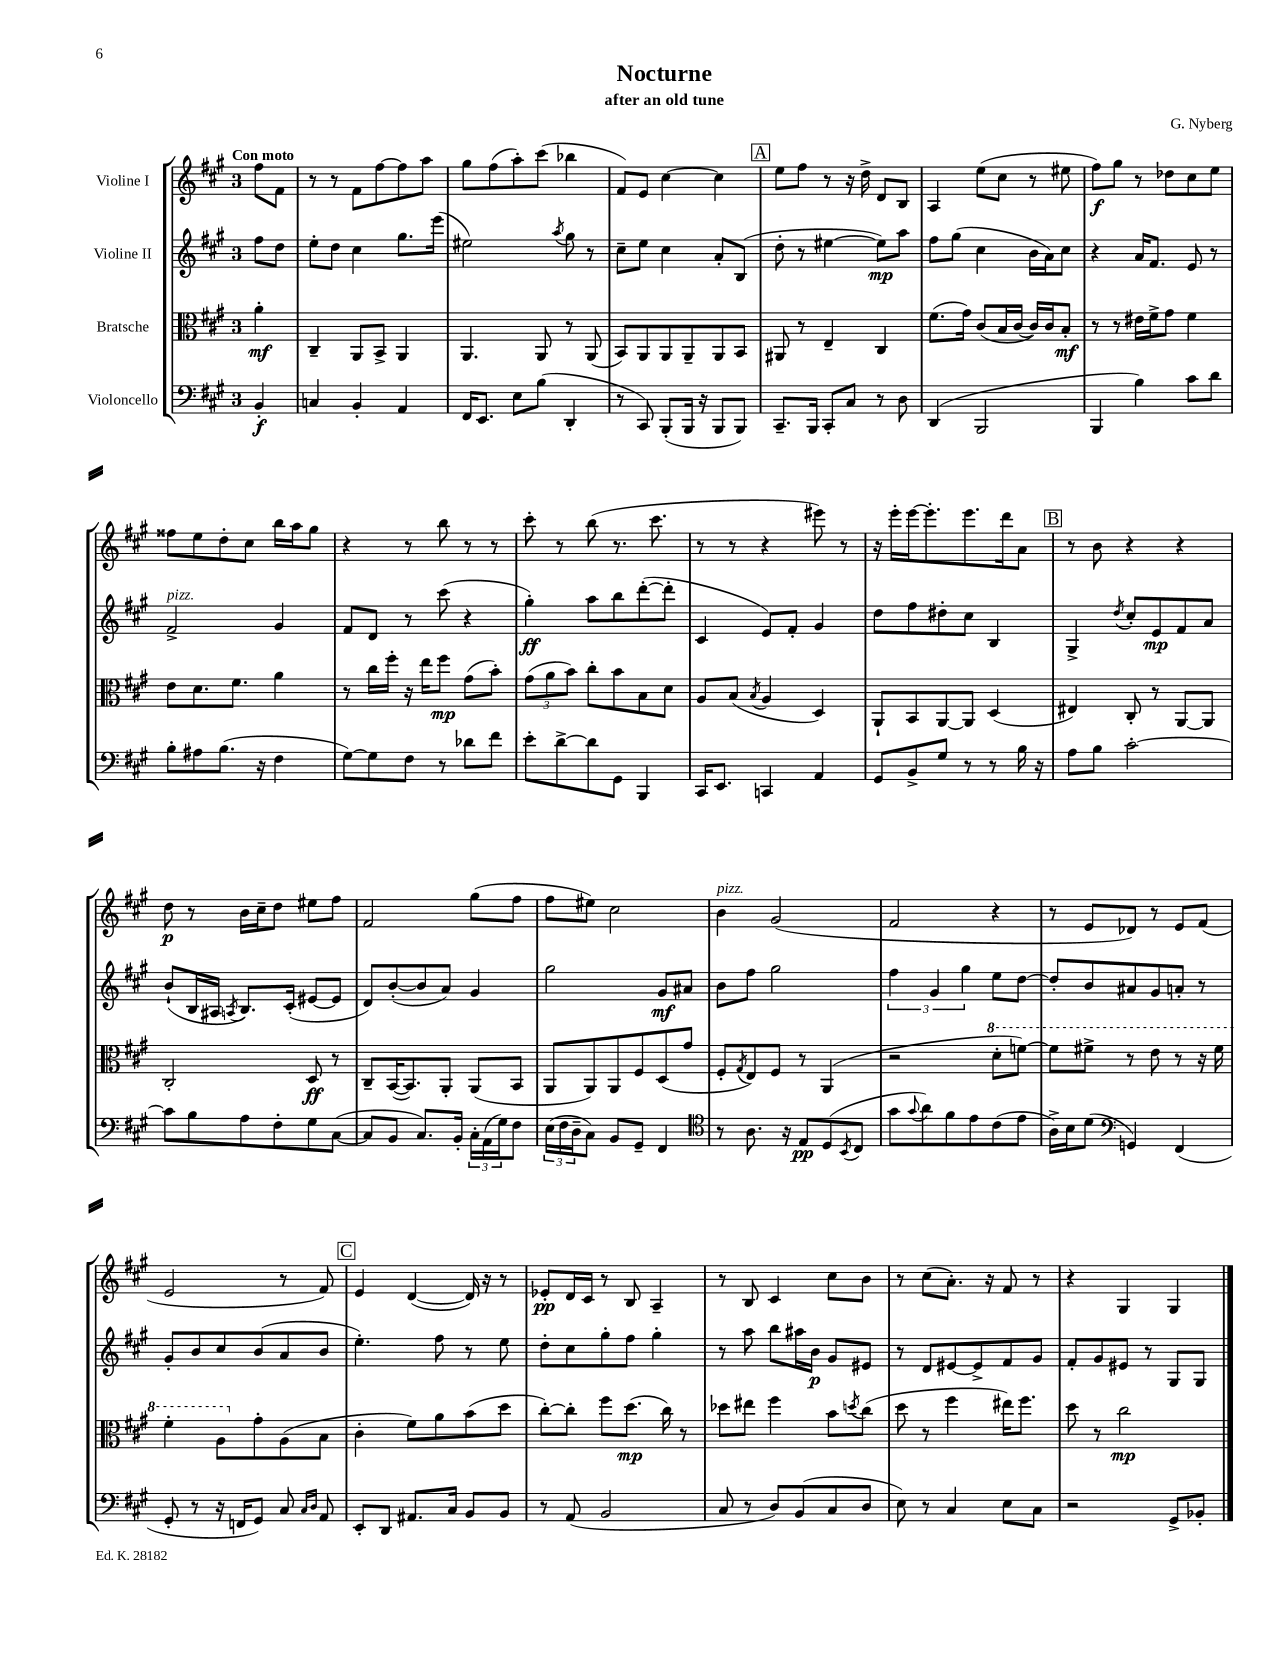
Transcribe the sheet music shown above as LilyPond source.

\header { title = "Nocturne" composer = "G. Nyberg" subtitle = "after an old tune" }
<<
\new StaffGroup <<
\new Staff = "s0" \with { instrumentName = "Violine I" } {
    \clef treble \key a \major \once \override Staff.TimeSignature.style = #'single-digit \time 3/4 \partial 4 \tempo "Con moto"
    fis''8 fis'8 |
    r8 r8 fis'8 fis''8~ fis''8 a''8 |
    gis''8 fis''8( a''8-.) cis'''8( bes''4 |
    fis'8) e'8 cis''4~ cis''4 |
    \mark \markup { \box "A" } e''8 fis''8 r8 r16 d''16-> d'8 b8 |
    a4 e''8( cis''8 r8 eis''8 |
    fis''8\f) gis''8 r8 des''8 cis''8 e''8 |
    fisis''8 e''8 d''8-. cis''8 b''16 a''16 gis''8 |
    r4 r8 b''8 r8 r8 |
    cis'''8-. r8 b''8( r8. cis'''8. |
    r8 r8 r4 eis'''8) r8 |
    r16 e'''16-. e'''16~ e'''8.-. e'''8. d'''16 a'8 |
    \mark \markup { \box "B" } r8 b'8 r4 r4 |
    d''8\p r8 b'16 cis''16-- d''8 eis''8 fis''8 |
    fis'2 gis''8( fis''8 |
    fis''8 eis''8) cis''2 |
    b'4^\markup { \italic "pizz." } gis'2( |
    fis'2 r4 |
    r8 e'8 des'8) r8 e'8 fis'8( |
    e'2 r8 fis'8) |
    \mark \markup { \box "C" } e'4 d'4~( d'16) r16 r8 |
    ees'8-.\pp d'16 cis'16 r8 b8 a4-- |
    r8 b8 cis'4 cis''8 b'8 |
    r8 cis''8( a'8.-.) r16 fis'8 r8 |
    r4 gis4 gis4 \bar "|." |
}
\new Staff = "s1" \with { instrumentName = "Violine II" } {
    \clef treble \key a \major \once \override Staff.TimeSignature.style = #'single-digit \time 3/4 \partial 4
    fis''8 d''8 |
    e''8-. d''8 cis''4 gis''8. e'''16( |
    eis''2) \acciaccatura { a''8 } gis''8 r8 |
    cis''8-- e''8 cis''4 a'8-. b8( |
    \mark \markup { \box "A" } d''8-. r8 eis''4~ eis''8\mp) a''8 |
    fis''8 gis''8( cis''4 b'16 a'16) cis''8 |
    r4 a'16 fis'8. e'8 r8 |
    fis'2->^\markup { \italic "pizz." } gis'4 |
    fis'8 d'8 r8 cis'''8( r4 |
    gis''4-.\ff) a''8 b''8 d'''8~-.( d'''8-. |
    cis'4 e'8) fis'8-. gis'4 |
    d''8 fis''8 dis''8-. cis''8 b4 |
    \mark \markup { \box "B" } gis4-> \acciaccatura { d''8 } cis''8-. e'8\mp fis'8 a'8 |
    b'8-!( b16 ais16 \acciaccatura { a8 } b8.) cis'16-.( eis'8~ eis'8 |
    d'8) b'8~-.( b'8 a'8) gis'4 |
    gis''2 gis'8\mf ais'8 |
    b'8 fis''8 gis''2 |
    \tuplet 3/2 { fis''4 gis'4 gis''4 } e''8 d''8~ |
    d''8-. b'8 ais'8 gis'8 a'8-. r8 |
    gis'8-. b'8 cis''8 b'8( a'8 b'8 |
    \mark \markup { \box "C" } e''4.-.) fis''8 r8 e''8 |
    d''8-. cis''8 gis''8-. fis''8 gis''4-. |
    r8 a''8 b''8 ais''16 b'16\p gis'8 eis'8 |
    r8 d'8 eis'8~ eis'8-> fis'8 gis'8 |
    fis'8-. gis'8 eis'8 r8 gis8 gis8 \bar "|." |
}
\new Staff = "s2" \with { instrumentName = "Bratsche" } {
    \clef alto \key a \major \once \override Staff.TimeSignature.style = #'single-digit \time 3/4 \partial 4
    a'4-.\mf |
    cis4-- a,8 b,8-> a,4 |
    a,4. a,8 r8 a,8( |
    b,8) a,8 a,8 a,8-- a,8 b,8 |
    \mark \markup { \box "A" } ais,8 r8 e4-- cis4 |
    fis'8.( gis'16) cis'8( b16 cis'16~ cis'16) cis'16 b8-.\mf |
    r8 r8 eis'16 fis'16-> gis'8 fis'4 |
    e'8 d'8. fis'8. a'4 |
    r8 cis''16 fis''16-. r16 e''16 fis''8\mp gis'8( b'8-.) |
    \tuplet 3/2 { gis'8( a'8 b'8) } cis''8-. b'8 b8 d'8 |
    a8 b8( \acciaccatura { b8 } a4 d4) |
    a,8-! b,8 a,8~ a,8 d4( |
    \mark \markup { \box "B" } eis4) cis8-. r8 a,8~ a,8 |
    cis2-. d8\ff r8 |
    cis8-- b,16~( b,8.) a,8-. a,8( b,8 |
    a,8 a,8) a,8 fis8 d8( gis'8 |
    fis8-. \acciaccatura { gis8 } e8) fis8 r8 a,4( |
    r2 \ottava #1 d''8-. f''8~) |
    f''8 fis''8-> r8 e''8 r8 r16 fis''16 |
    fis''4-. a'8 \ottava #0 gis'8-. a8( b8 |
    \mark \markup { \box "C" } cis'4-. fis'8) a'8 b'8( d''8 |
    cis''8~-.) cis''8-. fis''8 d''8.\mp( cis''16) r8 |
    des''8 eis''8 fis''4 b'8 \acciaccatura { d''8 } cis''8( |
    d''8 r8 fis''4 eis''16) fis''8. |
    d''8 r8 cis''2\mp \bar "|." |
}
\new Staff = "s3" \with { instrumentName = "Violoncello" } {
    \clef bass \key a \major \once \override Staff.TimeSignature.style = #'single-digit \time 3/4 \partial 4
    b,4-.\f |
    c4 b,4-. a,4 |
    fis,16 e,8. e8 b8( d,4-. |
    r8 cis,8) b,,8-.( b,,16 r16 b,,8 b,,8) |
    \mark \markup { \box "A" } cis,8.-- b,,16 cis,8-. cis8 r8 d8 |
    d,4( b,,2 |
    b,,4 b4) cis'8 d'8 |
    b8-. ais8 b8.( r16 fis4 |
    gis8~) gis8 fis8 r8 des'8 fis'8 |
    e'8-. d'8~-> d'8 gis,8 b,,4 |
    cis,16 e,8. c,4 a,4 |
    gis,8 b,8-> gis8 r8 r8 b16 r16 |
    \mark \markup { \box "B" } a8 b8 cis'2~-. |
    cis'8 b8 a8 fis8-. gis8 cis8~( |
    cis8 b,8 cis8.) b,16-. \tuplet 3/2 { cis16-. a,16( gis16) } fis8 |
    \tuplet 3/2 { e16( fis16 d16-- } cis8) b,8 gis,8-- fis,4 |
    \clef tenor r8 a8. r16 e8\pp d8( \acciaccatura { b,8 } cis8 |
    gis'8 \appoggiatura { gis'8 } a'8) fis'8 e'8 cis'8( e'8 |
    a16->) b16 d'8( \clef bass g,4) fis,4( |
    gis,8-. r8 r16 f,16 gis,8) cis8 \grace { cis16 d16 } a,8 |
    \mark \markup { \box "C" } e,8-. d,8 ais,8. cis16 b,8 b,8 |
    r8 a,8( b,2 |
    cis8 r8 d8) b,8( cis8 d8 |
    e8) r8 cis4 e8 cis8 |
    r2 gis,8-> bes,8-. \bar "|." |
}
>>
>>
\layout { \context { \Score \remove "Bar_number_engraver" } }
